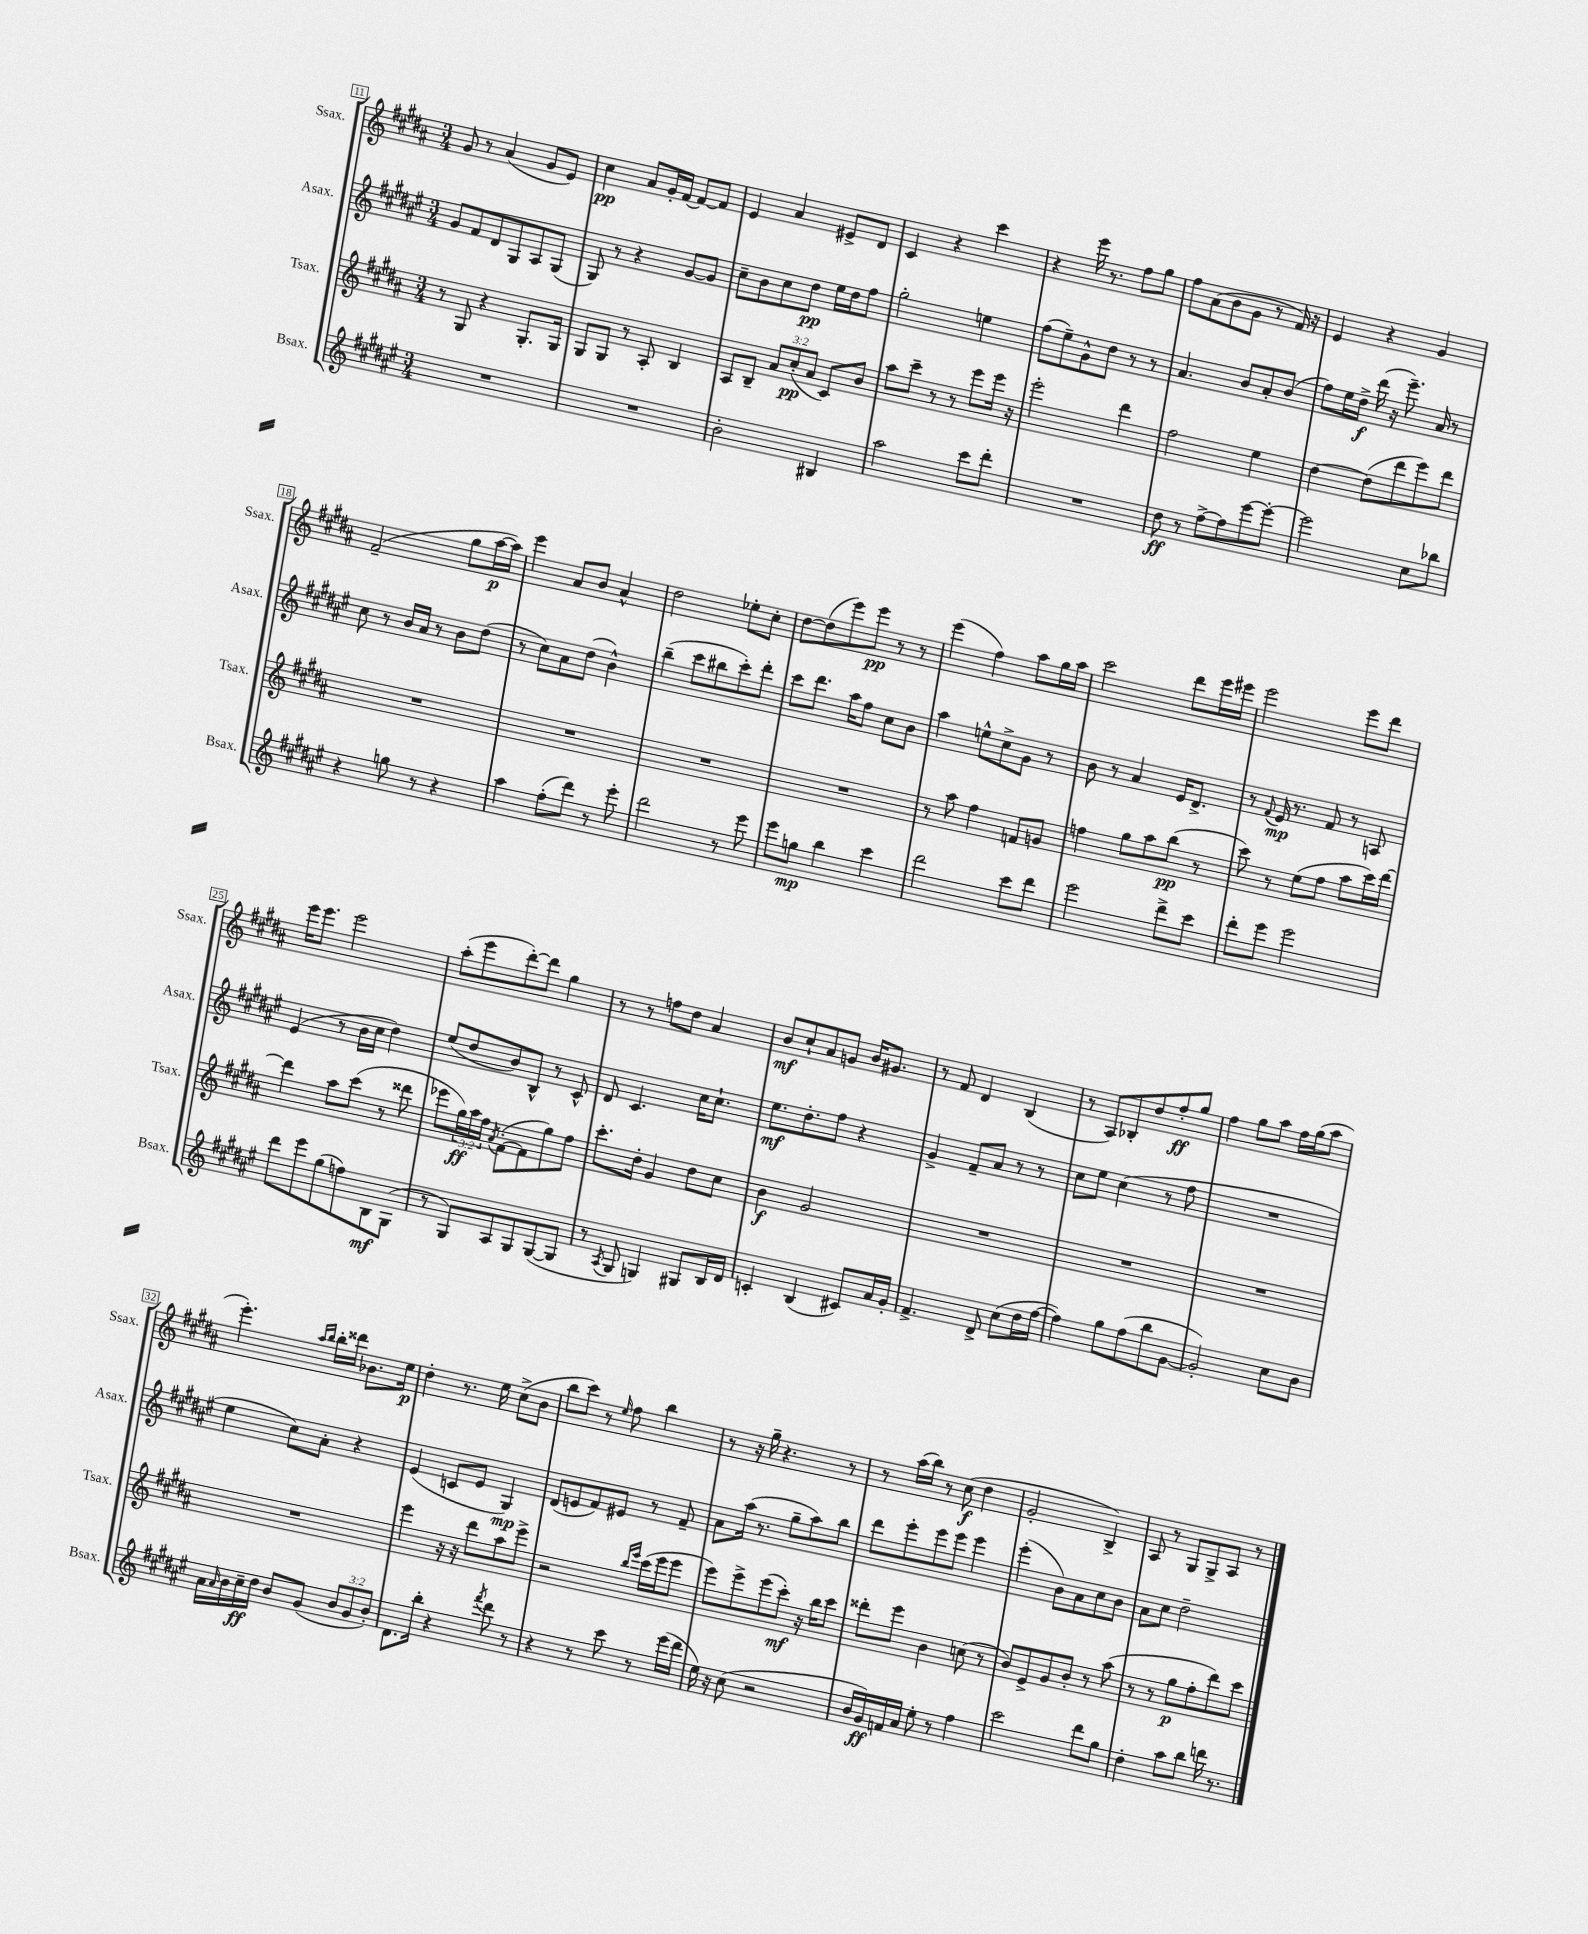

**kern	**dynam	**kern	**dynam	**kern	**dynam	**kern	**dynam
*part4	*part4	*part3	*part3	*part2	*part2	*part1	*part1
*staff4	*staff4	*staff3	*staff3	*staff2	*staff2	*staff1	*staff1
*I"Bsax.	*	*I"Tsax.	*	*I"Asax.	*	*I"Ssax.	*
*I'Bsax.	*	*I'Tsax.	*	*I'Asax.	*	*I'Ssax.	*
*clefG2	*	*clefG2	*	*clefG2	*	*clefG2	*
*k[f#c#g#d#a#e#]	*	*k[f#c#g#d#a#]	*	*k[f#c#g#d#a#e#]	*	*k[f#c#g#d#a#]	*
*M3/4	*	*M3/4	*	*M3/4	*	*M3/4	*
=11	=11	=11	=11	=11	=11	=11	=11
2.r	.	8r	.	8g#/L	.	8g#/	.
.	.	8G#/	.	8f#/	.	8r	.
.	.	4r	.	8d#/	.	(4a#/	.
.	.	.	.	8G#/	.	.	.
.	.	8.G#'/L	.	8A#/	.	8g#/L	.
.	.	.	.	(8G#/J	.	8e/J)	.
.	.	16G#/Jk	.	.	.	.	.
=12	=12	=12	=12	=12	=12	=12	=12
2.r	.	8G#/L	.	8G#/)	.	4cc#\	pp
.	.	8G#/J	.	8r	.	.	.
.	.	8r	.	4r	.	8a#/L	.
.	.	8A#'/	.	.	.	16g#'/L	.
.	.	.	.	.	.	[16f#/JJ	.
.	.	4B/	.	[8g#/L	.	8f#/L_	.
.	.	.	.	8g#/J]	.	8f#/J]	.
=13	=13	=13	=13	=13	=13	=13	=13
2b'\	.	8A#/L	.	8cc#~\L	.	4e/	.
.	.	8B~/J	.	8b\	.	.	.
.	.	12a#/L	.	8cc#\	.	4a#/	.
.	.	(12cc#'/	pp	.	.	.	.
.	.	.	.	8dd#\J	pp	.	.
.	.	12a#/J	.	.	.	.	.
4B#X/	.	8c#/L)	.	16ee#\LL	.	8e#X^/L	.
.	.	.	.	16dd#\J	.	.	.
.	.	8b/J	.	8ff#\J	.	8d#/J	.
=14	=14	=14	=14	=14	=14	=14	=14
2aa#\	.	8aa#\L	.	2gg#'\	.	4c#/	.
.	.	8ccc#~\J	.	.	.	.	.
.	.	8r	.	.	.	4r	.
.	.	8r	.	.	.	.	.
8ccc#\L	.	8eee\L	.	4een\	.	4ccc#\	.
8ddd#'\J	.	16eee\Jk	.	.	.	.	.
.	.	16r	.	.	.	.	.
=15	=15	=15	=15	=15	=15	=15	=15
2.r	.	2eee'\	.	(8ff#\L	.	4r	.
.	.	.	.	8ee#~\)	.	.	.
.	.	.	.	8g#^^\	.	16eee\	.
.	.	.	.	.	.	8.r	.
.	.	.	.	8dd#\J	.	.	.
.	.	4ddd#\	.	8r	.	8ff#\L	.
.	.	.	.	8r	.	8gg#\J	.
=16	=16	=16	=16	=16	=16	=16	=16
8dd#\	ff	2ff#\	.	4.a#/	.	8ff#\L	.
8r	.	.	.	.	.	(8a#\	.
[8ff#^\L	.	.	.	.	.	8b\	.
8ff#\]	.	.	.	8b/L	.	8g#\J	.
[8eee#\	.	4ee\	.	8a#'/	.	8r	.
8eee#'\J_	.	.	.	(8b/J	.	16f#/)	.
.	.	.	.	.	.	16r	.
=17	=17	=17	=17	=17	=17	=17	=17
2eee#\]	.	[4dd#\	.	8ff#\L)	.	4e/	.
.	.	.	.	16ee#\L	.	.	.
.	.	.	.	16dd#^\JJ	f	.	.
.	.	(8dd#\L]	.	(16ddd#\	.	4r	.
.	.	.	.	16r	.	.	.
.	.	8ddd#\	.	8.eee#~\)	.	.	.
8cc#\L	.	8eee\)	.	.	.	4g#/	.
.	.	.	.	16a#/	.	.	.
8bb-X\J	.	8ddd#\J	.	8r	.	.	.
!!LO:LB:g=z
=18	=18	=18	=18	=18	=18	=18	=18
4r	.	2.r	.	8cc#\	.	(2f#~/	.
.	.	.	.	8r	.	.	.
8ggn\	.	.	.	16b/LL	.	.	.
.	.	.	.	16a#/JJ	.	.	.
8r	.	.	.	8r	.	.	.
4r	.	.	.	8b\L	.	8gg#\L	.
.	.	.	.	(8dd#\J	.	[16aa#\L	p
.	.	.	.	.	.	16aa#\JJ])	.
=19	=19	=19	=19	=19	=19	=19	=19
4aa#\	.	2.r	.	8r	.	4eee\	.
.	.	.	.	8cc#\L)	.	.	.
(8ff#'\L	.	.	.	8a#\	.	8a#/L	.
8ddd#\J)	.	.	.	(8dd#\J	.	8b/J	.
8r	.	.	.	4b^^\)	.	4a#^^/	.
8eee#'\	.	.	.	.	.	.	.
=20	=20	=20	=20	=20	=20	=20	=20
2ddd#\	.	2.r	.	(4bb~\	.	2dd#\	.
.	.	.	.	8ccc#\L	.	.	.
.	.	.	.	8bb#X\	.	.	.
8r	.	.	.	8ccc#'\)	.	8ee-X'\L	.
8eee#\	.	.	.	8ddd#'\J	.	8cc#'\J	.
=21	=21	=21	=21	=21	=21	=21	=21
8eee#\L	.	2.r	.	8ccc#\L	.	[8dd#\L	.
8ggn\J	mp	.	.	8.ddd#\J	.	(8dd#\]	.
4bb\	.	.	.	.	.	8eee\)	.
.	.	.	.	16aa#\KL	.	.	.
.	.	.	.	8ff#\J	.	8eee\J	pp
4ccc#\	.	.	.	8cc#\L	.	8r	.
.	.	.	.	8b\J	.	8r	.
=22	=22	=22	=22	=22	=22	=22	=22
2ddd#\	.	8r	.	4aa#\	.	(4eee\	.
.	.	8aa#\	.	.	.	.	.
.	.	4ff#\	.	8een^^\L	.	4ff#\)	.
.	.	.	.	8cc#^\	.	.	.
8ccc#\L	.	8fn/L	.	8g#\J	.	8aa#\L	.
8ddd#\J	.	8gn/J	.	8r	.	16gg#\L	.
.	.	.	.	.	.	16aa#\JJ	.
=23	=23	=23	=23	=23	=23	=23	=23
2eee#\	.	4ffn\	.	8b\	.	2ccc#\	.
.	.	.	.	8r	.	.	.
.	.	8gg#\L	.	4a#/	.	.	.
.	.	8aa#\	.	.	.	.	.
8ddd#^\L	.	(8bb\J	pp	16e#/KL	.	8ddd#\L	.
.	.	.	.	8.d#^/J	.	.	.
8ccc#\J	.	8r	.	.	.	16eee\L	.
.	.	.	.	.	.	16eee#X\JJ	.
=24	=24	=24	=24	=24	=24	=24	=24
8ddd#'\L	.	8ccc#\)	.	8r	.	2eee\	.
.	.	.	.	8qqf#/	.	.	.
8eee#\J	.	8r	.	16e#/	mp	.	.
.	.	.	.	8.r	.	.	.
2eee#\	.	(8ee\L	.	.	.	.	.
.	.	8ff#\J	.	8f#/	.	.	.
.	.	8aa#\L	.	8r	.	8eee\L	.
.	.	16ccc#\L)	.	8An/	.	8ddd#\J	.
.	.	[16ddd#\JJ	.	.	.	.	.
!!LO:LB:g=z
=25	=25	=25	=25	=25	=25	=25	=25
8ddd#\L	.	4ddd#\]	.	(4e#/	.	16eee\KL	.
.	.	.	.	.	.	8.eee\J	.
8eee#\	.	.	.	.	.	.	.
(8gg#\	.	8aa#\L	.	8r	.	2eee\	.
8ffn\)	.	(8ccc#\J	.	16b\LL	.	.	.
.	.	.	.	16cc#\JJ	.	.	.
8B\	mf	8r	.	4dd#\)	.	.	.
(8G#\J	.	8ddd##X\	.	.	.	.	.
=26	=26	=26	=26	=26	=26	=26	=26
8r	.	8eee-X\L	.	(8ee#/L	.	(8aa#'\L	.
8G#/L)	.	24gg#\L)	ff	8dd#/	.	8eee\	.
.	.	24aa#\	.	.	.	.	.
.	.	24ff#\JJ	.	.	.	.	.
.	.	8qa#/	.	.	.	.	.
8A#/	.	([8f#'\L	.	8b/)	.	[8ddd#'\)	.
8G#/	.	8f#\]	.	8B^^/J	.	8ddd#\J]	.
([8G#/	.	8gg#\)	.	8r	.	4gg#\	.
8G#/J]	.	8ff#\J	.	8c#^^/	.	.	.
=27	=27	=27	=27	=27	=27	=27	=27
8r	.	8.ccc#'\L	.	8d#/	.	8r	.
8qA#/	.	.	.	.	.	.	.
8G#/	.	.	.	4.c#/	.	8r	.
.	.	16dd#'\Jk	.	.	.	.	.
4Gn/)	.	4g#/	.	.	.	8ffn\L	.
.	.	.	.	.	.	8dd#\J	.
8G#X/L	.	8dd#\L	.	16cc#\KL	.	4a#/	.
.	.	.	.	8.cc#`\J	.	.	.
16B/L	.	8cc#\J	.	.	.	.	.
16d#/JJ	.	.	.	.	.	.	.
=28	=28	=28	=28	=28	=28	=28	=28
4cn'/	.	4b\	f	8.ee#\L	mf	8b/L	mf
.	.	.	.	.	.	8cc#`/	.
.	.	.	.	8.dd#'\	.	.	.
(4B/	.	2g#/	.	.	.	8a#/	.
.	.	.	.	8ff#\J	.	8gn/J	.
8c#X/L)	.	.	.	4r	.	16b/KL	.
.	.	.	.	.	.	8.g#X/J	.
16a#/L	.	.	.	.	.	.	.
16g#'/JJ	.	.	.	.	.	.	.
=29	=29	=29	=29	=29	=29	=29	=29
4.f#^/	.	2.r	.	4g#^/	.	8r	.
.	.	.	.	.	.	8f#/	.
.	.	.	.	8f#~/L	.	4d#/	.
8d#^/	.	.	.	8a#/J	.	.	.
(8cc#\L	.	.	.	8r	.	(4B/	.
16dd#\L	.	.	.	8r	.	.	.
[16ff#\JJ	.	.	.	.	.	.	.
=30	=30	=30	=30	=30	=30	=30	=30
4ff#\])	.	2.r	.	8cc#\L	.	8r	.
.	.	.	.	8ee#\J	.	8A#/L)	.
8gg#\L	.	.	.	(4cc#\	.	8B-X'/	.
(8ff#\	.	.	.	.	.	8dd#/	.
8bb\	.	.	.	8r	.	8ff#'/	ff
[8g#\J	.	.	.	8ff#\	.	8gg#/J	.
=31	=31	=31	=31	=31	=31	=31	=31
2g#'/])	.	2.r	.	2.r	.	4ff#\	.
.	.	.	.	.	.	8gg#\L	.
.	.	.	.	.	.	8aa#\J	.
8cc#\L	.	.	.	.	.	16ff#\LL	.
.	.	.	.	.	.	(16gg#\J	.
8b\J	.	.	.	.	.	8aa#\J	.
!!LO:LB:g=z
=32	=32	=32	=32	=32	=32	=32	=32
16a#\LL	.	2.r	.	4ee#\	.	4.eee'\)	.
16qqa#/	.	.	.	.	.	.	.
16b\	.	.	.	.	.	.	.
16cc#~\	ff	.	.	.	.	.	.
16dd#\JJ	.	.	.	.	.	.	.
8b/L	.	.	.	8cc#\L)	.	.	.
.	.	.	.	.	.	16qqaa#/LL	.
.	.	.	.	.	.	16qqbb/JJ	.
(8g#/J	.	.	.	8a#'\J	.	16bb'\LL	.
.	.	.	.	.	.	16ddd##X\JJ	.
12b/L	.	.	.	4r	.	8.b-X\L	.
12g#/	.	.	.	.	.	.	.
12b'/J)	.	.	.	.	.	.	.
.	.	.	.	.	.	16ee\Jk	p
=33	=33	=33	=33	=33	=33	=33	=33
8.d#\L	.	4eee\	.	(4e#/	.	4dd#'\	.
16bb'\Jk	.	.	.	.	.	.	.
4r	.	16r	.	8cn/L	.	8.r	.
.	.	16r	.	.	.	.	.
.	.	8ddd#\L	.	8e#/J	.	.	.
.	.	.	.	.	.	16ee\	.
8qfff#/	.	.	.	.	.	.	.
8ddd#\	.	8aa#\	.	4G#/)	mp	(8cc#^\L	.
8r	.	8eee^\J	.	.	.	8b\J	.
=34	=34	=34	=34	=34	=34	=34	=34
4r	.	2r	.	(8d#/L	.	8bb\L	.
.	.	.	.	8en/	.	8ccc#\J)	.
8r	.	.	.	8f#/)	.	8r	.
.	.	.	.	.	.	16qqee/	.
8ccc#\	.	.	.	8e#X/J	.	8ff#\	.
.	.	16qqbb/LL	.	.	.	.	.
.	.	16qqeee/JJ	.	.	.	.	.
8r	.	(16ccc#\LL	.	8r	.	4bb\	.
.	.	16eee\J	.	.	.	.	.
(16eee#\LL	.	8eee\J	.	8f#~/	.	.	.
16ddd#\JJ	.	.	.	.	.	.	.
=35	=35	=35	=35	=35	=35	=35	=35
16ee#\)	.	8eee\L)	.	8a#\L	.	8r	.
16r	.	.	.	.	.	.	.
(8cc#\	.	8eee^\	.	(16aa#\Jk	.	16r	.
.	.	.	.	8.r	.	16gg#~\	.
2r	.	(8eee\	.	.	.	4.r	.
.	.	8ccc#'\J)	mf	8gg#~\L	.	.	.
.	.	16r	.	8aa#\)	.	.	.
.	.	16bb\KL	.	.	.	.	.
.	.	8ccc#\J	.	8bb\J	.	8r	.
=36	=36	=36	=36	=36	=36	=36	=36
16b/LL	.	8ddd##X'\L	.	8ddd#\L	.	8r	.
16g#/)	ff	.	.	.	.	.	.
16fn/	.	8eee\J	.	8eee#'\	.	(16aa#\LL	.
16a#/JJ	.	.	.	.	.	16bb\JJ)	.
8ee#'\	.	4b\	.	8eee#\	.	8r	.
8r	.	.	.	8eee#\J	.	(8cc#\	f
4ff#\	.	(8ccn\	.	4eee#\	.	4dd#\	.
.	.	8r	.	.	.	.	.
=37	=37	=37	=37	=37	=37	=37	=37
2ccc#\	.	8b/L)	.	(4eee#'\	.	2g#'/	.
.	.	8e^/	.	.	.	.	.
.	.	8g#/	.	8b\L)	.	.	.
.	.	8b'/J	.	8a#\	.	.	.
8ddd#\L	.	8r	.	8cc#\	.	4B^/)	.
8gg#\J	.	(8aa#\	.	8b\J	.	.	.
=38	=38	=38	=38	=38	=38	=38	=38
4dd#'\	.	8r	.	8a#\L	.	8A#/	.
.	.	8r	.	8cc#\J	.	8r	.
8aa#\L	.	8gg#\L	p	2dd#~\	.	8G#/L	.
8bb\J	.	8ff#'\	.	.	.	8G#^/	.
16dddn\	.	8ddd#\)	.	.	.	8A#/J	.
8.r	.	.	.	.	.	.	.
.	.	8ccc#\J	.	.	.	8r	.
==	==	==	==	==	==	==	==
*-	*-	*-	*-	*-	*-	*-	*-
